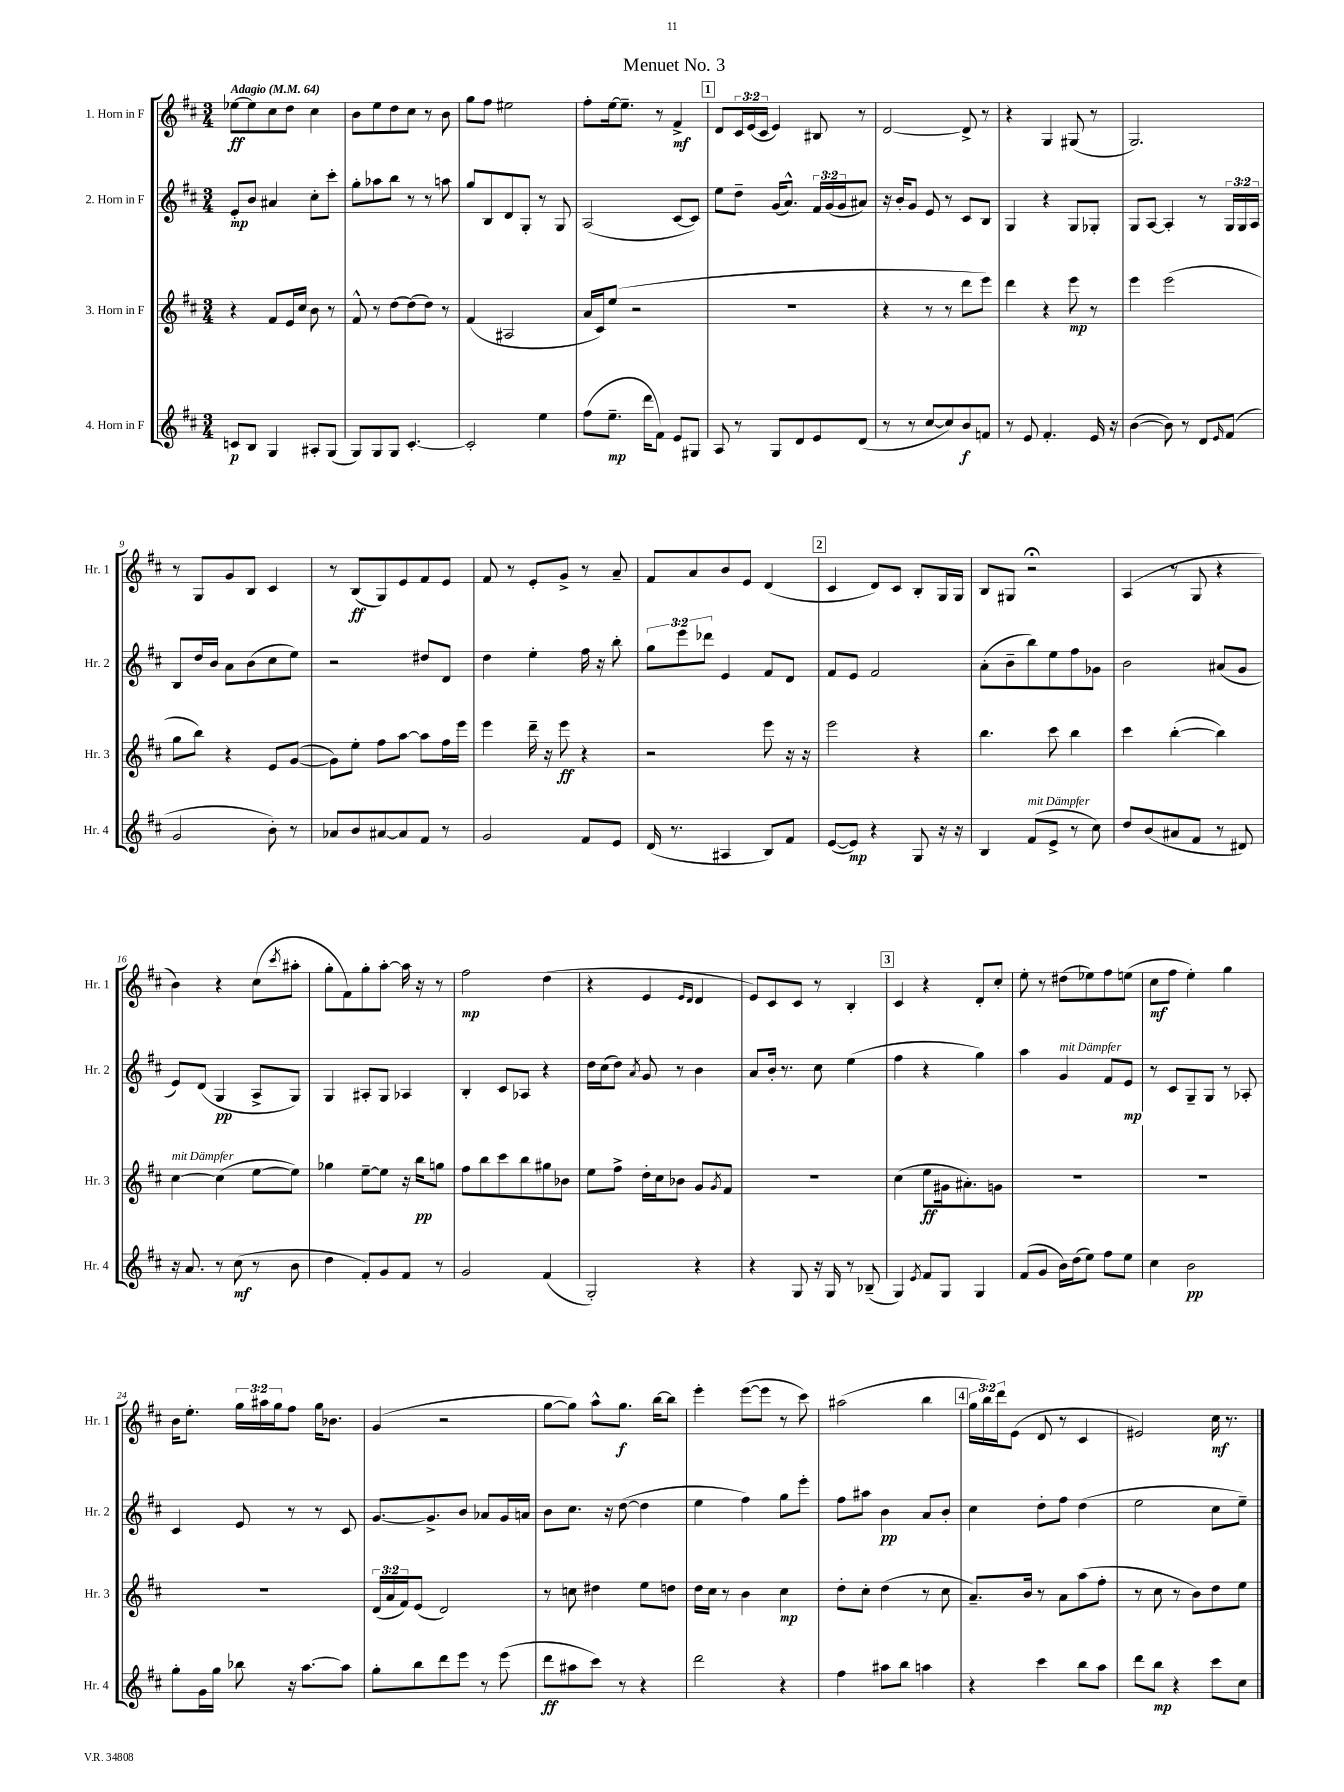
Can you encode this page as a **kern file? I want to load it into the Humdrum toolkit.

**kern	**kern	**kern	**kern
*staff4	*staff3	*staff2	*staff1
*clefG2	*clefG2	*clefG2	*clefG2
*k[f#c#]	*k[f#c#]	*k[f#c#]	*k[f#c#]
*M3/4	*M3/4	*M3/4	*M3/4
*MM64	*MM64	*MM64	*MM64
8c/L	4r	8e'/L	[8ee-\L
8B/J	.	8b/J	8ee-\]
4G/	8f#/L	4a#/	8cc#\
.	16e/L	.	8dd\J
.	16cc#/JJ	.	.
8A#'/L	8b\	8cc#'\L	4cc#\
(8G/J	8r	8ccc#'\J	.
=	=	=	=
8G/L)	8f#^^/	8gg'\L	8b\L
8G/	8r	8aa-\	8ee\
8G/J	[8dd\L	8bb\J	8dd\
[4.c#'/	(8dd\]	8r	8cc#\J
.	8dd\J)	8r	8r
.	8r	8aa\	8b\
=	=	=	=
2c#'/]	(4f#/	8gg/L	8gg\L
.	.	8B/	8ff#\J
.	2A#/	8d/	2ee#\
.	.	8G'/J	.
4ee\	.	8r	.
.	.	8G/	.
=	=	=	=
(8ff#\L	16a/LL	(2A/	8ff#'\L
.	16c#/J)	.	.
8.ee~\J	(8ee/J	.	[16ee\k
.	.	.	8.ee~\]J
.	2r	.	.
16ddd\LK	.	.	.
8f#\J)	.	.	8r
8e/L	.	[8c#/L	4f#^/
8G#/J	.	8c#/]J)	.
=	=	=	=
8A/	2.r	8ee\L	8d/L
8r	.	8dd~\J	24c#/L
.	.	.	(24e/
.	.	.	24c#/JJ
8G/L	.	(16g/LK	4e/)
.	.	8.a^^/J)	.
8d/	.	.	.
8e/	.	24f#/LL	8B#/
.	.	(24g/	.
.	.	24g/J	.
(8d/J	.	8a#/J)	8r
=	=	=	=
8r	4r	16r	[2d/
.	.	16b'/LK	.
8r	.	8g/J	.
[8cc#/L	8r	8e/	.
8cc#/])	8r	8r	.
8b/	8ddd\L	8c#/L	8d^/]
8f/J	8eee\J)	8B/J	8r
=	=	=	=
8r	4ddd\	4G/	4r
8e/	.	.	.
4.f#'/	4r	4r	4G/
.	8eee\	8G/L	(8G#/
16e/	8r	8G-'/J	8r
16r	.	.	.
=	=	=	=
([4b\	4eee\	8G/L	2.G/)
.	.	[8A/J	.
8b\])	(2eee\	4A'/]	.
8r	.	.	.
8d/L	.	8r	.
16qqe/	.	.	.
(8f#/J	.	24G/LL	.
.	.	24G/	.
.	.	24A/JJ	.
=	=	=	=
2g/	8gg\L	8B/L	8r
.	8bb\J)	16dd/L	8G/L
.	.	16b/JJ	.
.	4r	8a\L	8g/
.	.	(8b\	8B/J
8b'\)	8e/L	8cc#\	4c#/
8r	([8g/J	8ee\J)	.
=	=	=	=
8a-/L	8g\]L)	2r	8r
8b/	8ee'\J	.	(8B/L
[8a#/	8ff#\L	.	8G/)
8a#/]	[8aa\J	.	8e/
8f#/J	8aa\]L	8dd#/L	8f#/
8r	16ff#\L	8d/J	8e/J
.	16eee\JJ	.	.
=	=	=	=
2g/	4eee\	4dd\	8f#/
.	.	.	8r
.	16ddd~\	4ee'\	8e'/L
.	16r	.	.
.	8eee\	.	8g^/J
8f#/L	4r	16ff#\	8r
.	.	16r	.
8e/J	.	8bb'\	8a~/
=	=	=	=
(16d/	2r	12gg\L	8f#/L
8.r	.	.	.
.	.	12eee\	.
.	.	.	8a/
.	.	12ddd-\J	.
4A#/	.	4e/	8b/
.	.	.	8e/J
8B/L)	8eee\	8f#/L	(4d/
8f#/J	16r	8d/J	.
.	16r	.	.
=	=	=	=
([8e/L	2eee\	8f#/L	4c#/
8e/]J)	.	8e/J	.
4r	.	2f#/	8d/L)
.	.	.	8c#/J
8G/	4r	.	8B'/L
16r	.	.	16G/L
16r	.	.	16G/JJ
=	=	=	=
4B/	4.bb\	(8a'\L	8B/L
.	.	8b~\	8G#/J
(8f#/L	.	8bb\)	2r;
8e^/J	8ccc#\	8ee\	.
8r	4bb\	8ff#\	.
8cc#\)	.	8g-\J	.
=	=	=	=
8dd/L	4ccc#\	2b\	(4A/
(8b/	.	.	.
8a#/	([4bb'\	.	8r
8f#/J	.	.	8G/
8r	4bb\])	(8a#/L	4r
8d#/)	.	8g/J	.
=	=	=	=
16r	[4cc#\	8e/L)	4b\)
8.a/	.	.	.
.	.	(8d/J	.
8r	(4cc#\]	4G/	4r
(8cc#\	.	.	.
8r	[8ee\L	8A^/L	(8cc#\L
.	.	.	8qccc#/
8b\	8ee\]J)	8G/J)	8aa#'\J
=	=	=	=
4dd\	4gg-\	4G/	8gg'\L
.	.	.	8f#\)
8f#'/L)	[8ee~\L	8A#'/L	8gg'\
8g/	8ee\]J	8G/J	[8aa'\J
8f#/J	16r	4A-/	16aa\]
.	16bb\LK	.	16r
8r	8gg\J	.	8r
=	=	=	=
2g/	8ff#\L	4B'/	2ff#\
.	8bb\	.	.
.	8ccc#\	8c#/L	.
.	8bb\	8A-/J	.
(4f#/	8gg#\	4r	(4dd\
.	8b-\J	.	.
=	=	=	=
2G'/)	8ee\L	16dd\LL	4r
.	.	(16cc#\J	.
.	8ff#^\J	8dd\J)	.
.	.	8qa/	.
.	16dd'\LL	8g/	4e/
.	16cc#\J	.	.
.	8b-\J	8r	.
.	.	.	16qqe/LL
.	.	.	16qqd/JJ
4r	8g/L	4b\	4d/
.	8qg/	.	.
.	8f#/J	.	.
=	=	=	=
4r	2.r	8a/L	8e/L)
.	.	16b'/Jk	8c#/
.	.	8.r	.
8G/	.	.	8c#/J
16r	.	8cc#\	8r
16G/	.	.	.
8r	.	(4ee\	4B'/
(8B-~/	.	.	.
=	=	=	=
4G/)	(4cc#\	4ff#\	4c#/
8qe/	.	.	.
8f#/L	8ee\L	4r	4r
8G/J	16g#\k	.	.
.	8.a#'\)	.	.
4G/	.	4gg\)	8d'/L
.	8g\J	.	8cc#'/J
=	=	=	=
(8f#/L	2.r	4aa\	8ee'\
8g/J	.	.	8r
16b\LL)	.	4g/	(8dd#\L
(16dd\J	.	.	.
8ee\J)	.	.	8ee-\)
8ff#\L	.	8f#/L	8ff#\
8ee\J	.	8e/J	(8ee\J
=	=	=	=
4cc#\	2.r	8r	8cc#\L
.	.	8c#/L	8ff#\J
2b\	.	8G~/	4ee'\)
.	.	8G/J	.
.	.	8r	4gg\
.	.	8A-'/	.
=	=	=	=
8gg'\L	2.r	4c#/	16b\LK
.	.	.	8.ee'\J
16g\L	.	.	.
16gg\JJ	.	.	.
8bb-\	.	8e/	24gg\LL
.	.	.	24aa#\
.	.	.	24gg\J
16r	.	8r	8ff#\J
[8.aa\L	.	.	.
.	.	8r	16gg\LK
.	.	.	8.b-\J
8aa\]J	.	8c#/	.
=	=	=	=
8gg'\L	(24d/LL	[8.g/L	(4g/
.	24a/	.	.
.	24f#/J)	.	.
8bb\	(8e/J	.	.
.	.	8.g^/]	.
8ddd\	2d/)	.	2r
8eee\J	.	8b/J	.
8r	.	8a-/L	.
(8eee\	.	16g/L	.
.	.	16a/JJ	.
=	=	=	=
8ddd\L	8r	8b\L	[8gg\L
8aa#\	8cc\	8.cc#\J	8gg\]J)
8ccc#\J)	4dd#\	.	8aa^^\L
.	.	16r	.
8r	.	([8dd\	8.gg\J
4r	8ee\L	4dd\]	.
.	.	.	[16bb\LK
.	8dd\J	.	8bb\]J
=	=	=	=
2ddd\	16dd\LL	4ee\	4eee'\
.	16cc#\JJ	.	.
.	8r	.	.
.	4b\	4ff#\)	([8eee\L
.	.	.	8eee\]J
4r	4cc#\	8gg\L	8r
.	.	8eee'\J	8ccc#\)
=	=	=	=
4ff#\	8dd'\L	8ff#\L	(2aa#\
.	8cc#'\J	8aa#\J	.
8aa#\L	(4dd\	4b\	.
8bb\J	.	.	.
4aa\	8r	8a/L	4bb\
.	8cc#\	8b'/J	.
=	=	=	=
4r	8.a~/L)	4cc#\	24gg\LL
.	.	.	24bb\)
.	.	.	24ddd\J
.	.	.	(8e\J
.	16b/Jk	.	.
4ccc#\	8r	8dd'\L	8d/
.	8a\L	8ff#\J	8r
8bb\L	(8aa\	(4dd\	4c#/
8aa\J	8ff#'\J	.	.
=	=	=	=
8ddd\L	8r	2ee\	2e#/)
8bb\J	8cc#\	.	.
4r	8r	.	.
.	8b\L)	.	.
8ccc#\L	8dd\	8cc#\L	16cc#\
.	.	.	8.r
8cc#\J	8ee\J	8ee~\J)	.
==	==	==	==
*-	*-	*-	*-
